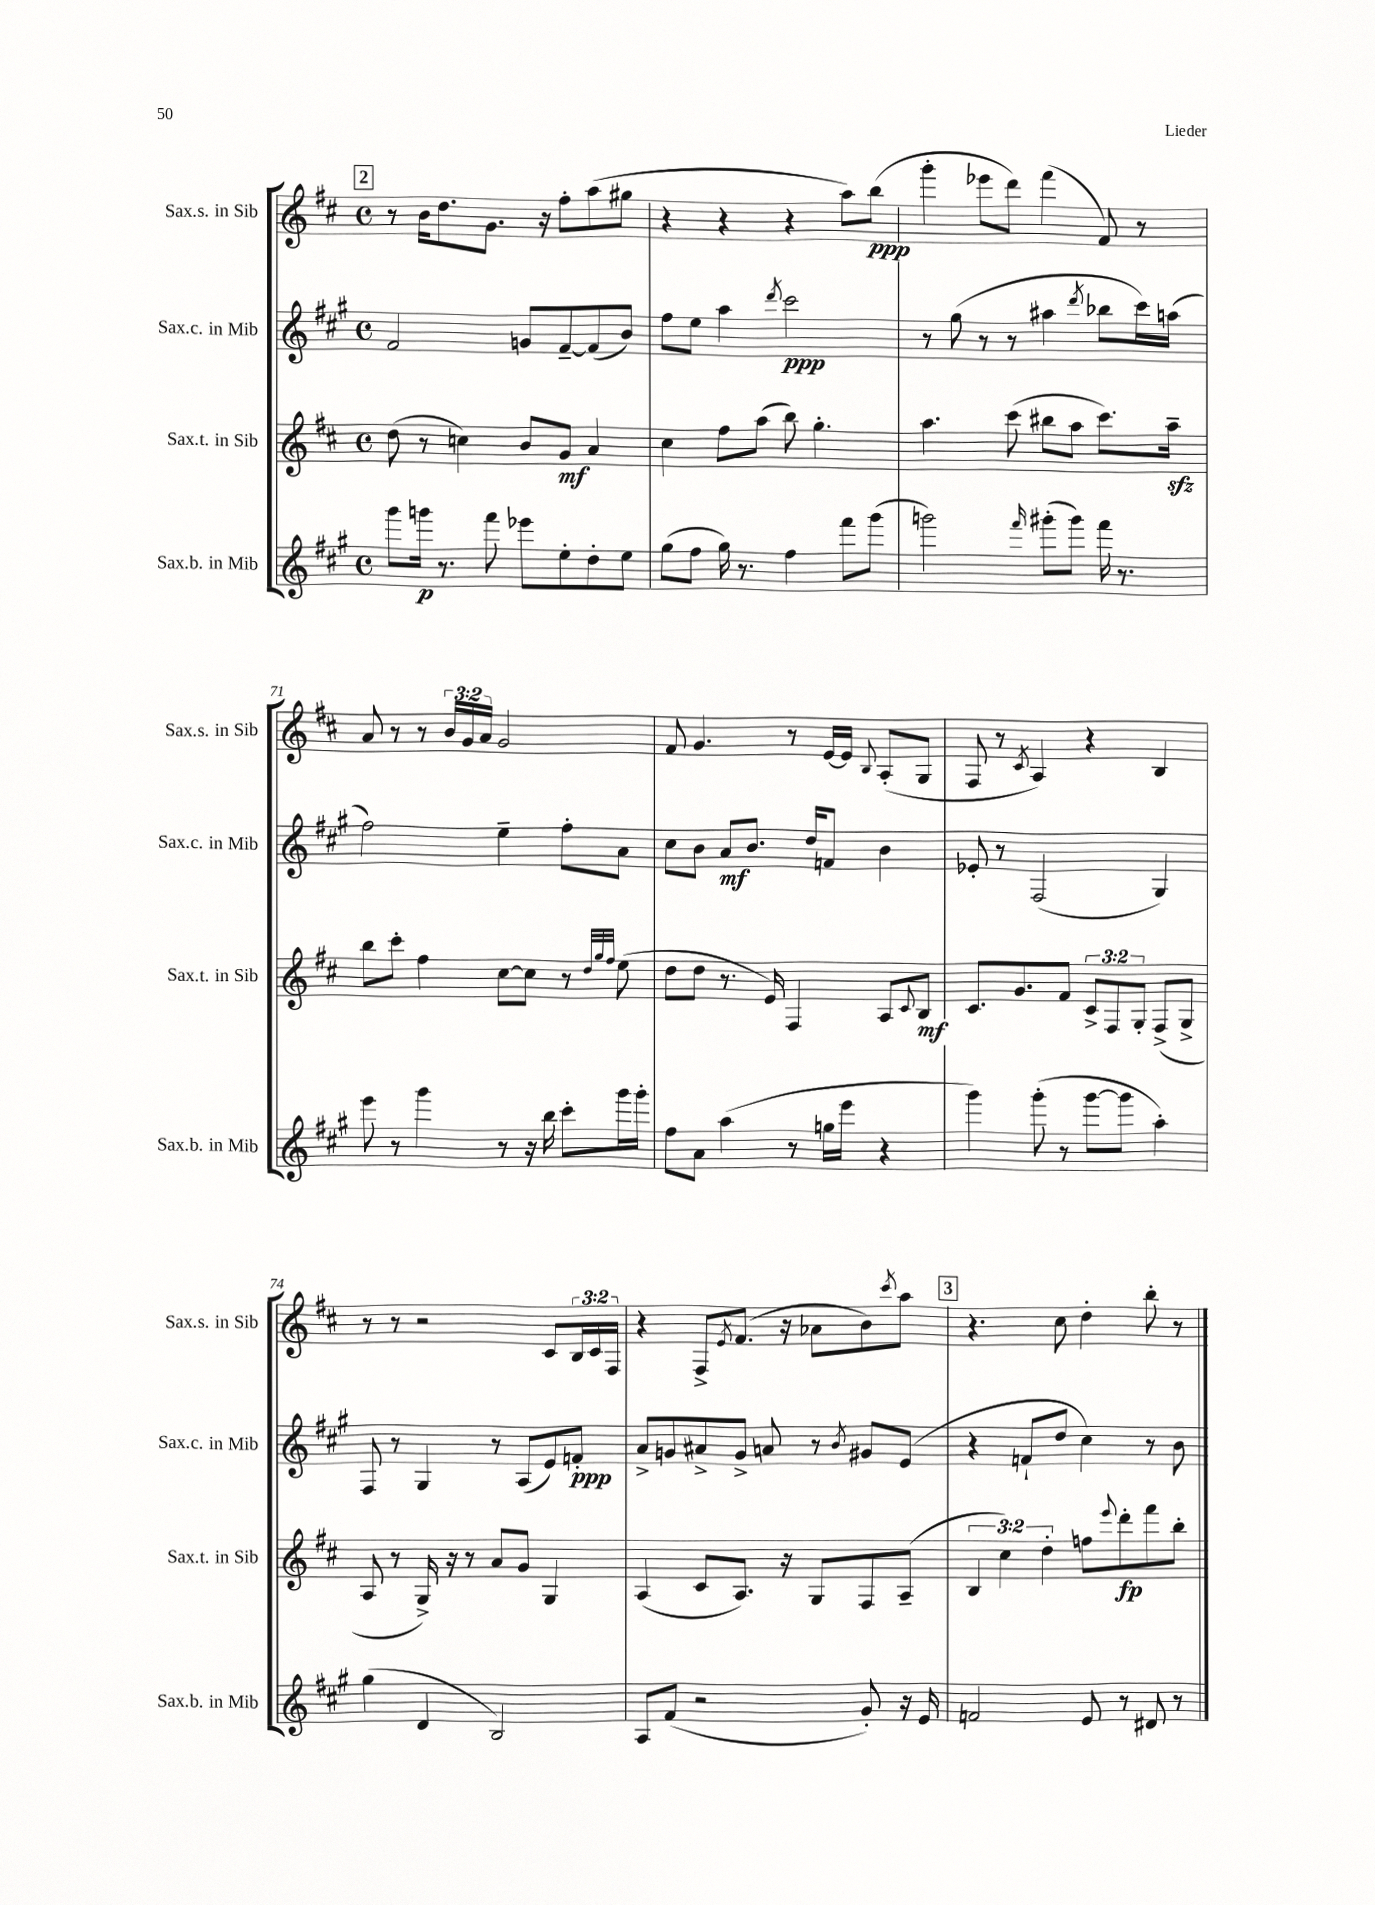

**kern	**kern	**kern	**kern
*staff4	*staff3	*staff2	*staff1
*clefG2	*clefG2	*clefG2	*clefG2
*k[f#c#g#]	*k[f#c#]	*k[f#c#g#]	*k[f#c#]
*M4/4	*M4/4	*M4/4	*M4/4
*met(c)	*met(c)	*met(c)	*met(c)
8ggg#	(8dd	2f#	8r
16ggg	8r	.	16b
8.r	.	.	8.dd
.	4cc)	.	.
8fff#	.	.	8.g
8eee-	8b	8g	.
.	.	.	16r
8ee'	8g	[8f#~	8ff#'
8dd'	4a	(8f#]	(8aa
8ee	.	8b)	8gg#
=	=	=	=
(8gg#	4cc#	8ff#	4r
8ff#	.	8ee	.
16gg#)	8ff#	4aa	4r
8.r	.	.	.
.	(8aa	.	.
.	.	8qddd	.
4ff#	8bb)	2ccc#	4r
.	4.gg'	.	.
8fff#	.	.	8aa)
(8ggg#	.	.	(8bb
=	=	=	=
2ggg)	4.aa	8r	4ggg'
.	.	(8gg#	.
.	.	8r	8eee-
.	(8ccc#	8r	8ddd)
16qqfff#	.	.	.
(8ggg#'	8bb#	4aa#	(4fff#
8ggg#)	8aa	.	.
.	.	8qddd	.
16fff#	8.ccc#)	8bb-	8f#)
8.r	.	.	.
.	.	16ccc#)	8r
.	16aa~	(16aa	.
=	=	=	=
8eee	8bb	2ff#)	8a
8r	8ccc#'	.	8r
4ggg#	4ff#	.	8r
.	.	.	24b
.	.	.	24g
.	.	.	24a
8r	[8cc#	4ee~	2g
16r	8cc#]	.	.
16bb	.	.	.
8ccc#'	8r	8ff#'	.
.	32qqdd	.	.
.	32qqgg	.	.
.	32qqff#	.	.
16ggg#	(8ee	8a	.
16ggg#'	.	.	.
=	=	=	=
8ff#	8dd	8cc#	8f#
8a	8dd	8b	4.g
(4aa	8.r	8a	.
.	.	8.b	.
.	16e)	.	.
8r	4F#	.	8r
.	.	16dd	.
16gg	.	8f	[16e
16eee	.	.	16e]
.	.	.	8qqB
4r	8A	4b	(8A'
.	8qqc#	.	.
.	8B	.	8G
=	=	=	=
4ggg#)	8.c#	8e-'	8F#
.	.	8r	8r
.	8.g	.	.
.	.	.	8qc#
(8ggg#'	.	(2F#	4A)
8r	8f#	.	.
[8ggg#	12c#^	.	4r
.	12F#	.	.
8ggg#]	.	.	.
.	12G'	.	.
4aa')	(8F#^	4G#)	4B
.	8G^	.	.
=	=	=	=
(4gg#	8A	8F#	8r
.	8r	8r	8r
4d	16G^)	4G#	2r
.	16r	.	.
.	8r	.	.
2B)	8a	8r	.
.	8g	(8A	.
.	4G	8e)	8c#
.	.	8f'	24B
.	.	.	24c#
.	.	.	24F#
=	=	=	=
8A	(4A	8a^	4r
(8f#	.	8g	.
2r	8c#	8a#^	8F#^
.	.	.	8qe
.	8.A)	8g^	(8.f#
.	.	8a	.
.	16r	.	16r
.	8G	8r	8a-
.	.	8qb	.
8g#')	8F#	8g#	8b)
.	.	.	8qccc#
16r	(8A~	(8e	8aa
16e	.	.	.
=	=	=	=
2f	6B	4r	4.r
.	6cc#)	.	.
.	.	8f`	.
.	6dd'	.	.
.	.	8dd	8cc#
8e	8ff	4cc#)	4dd'
.	8qqeee	.	.
8r	8ddd'	.	.
8d#	8fff#	8r	8bb'
8r	8bb'	8b	8r
==	==	==	==
*-	*-	*-	*-
